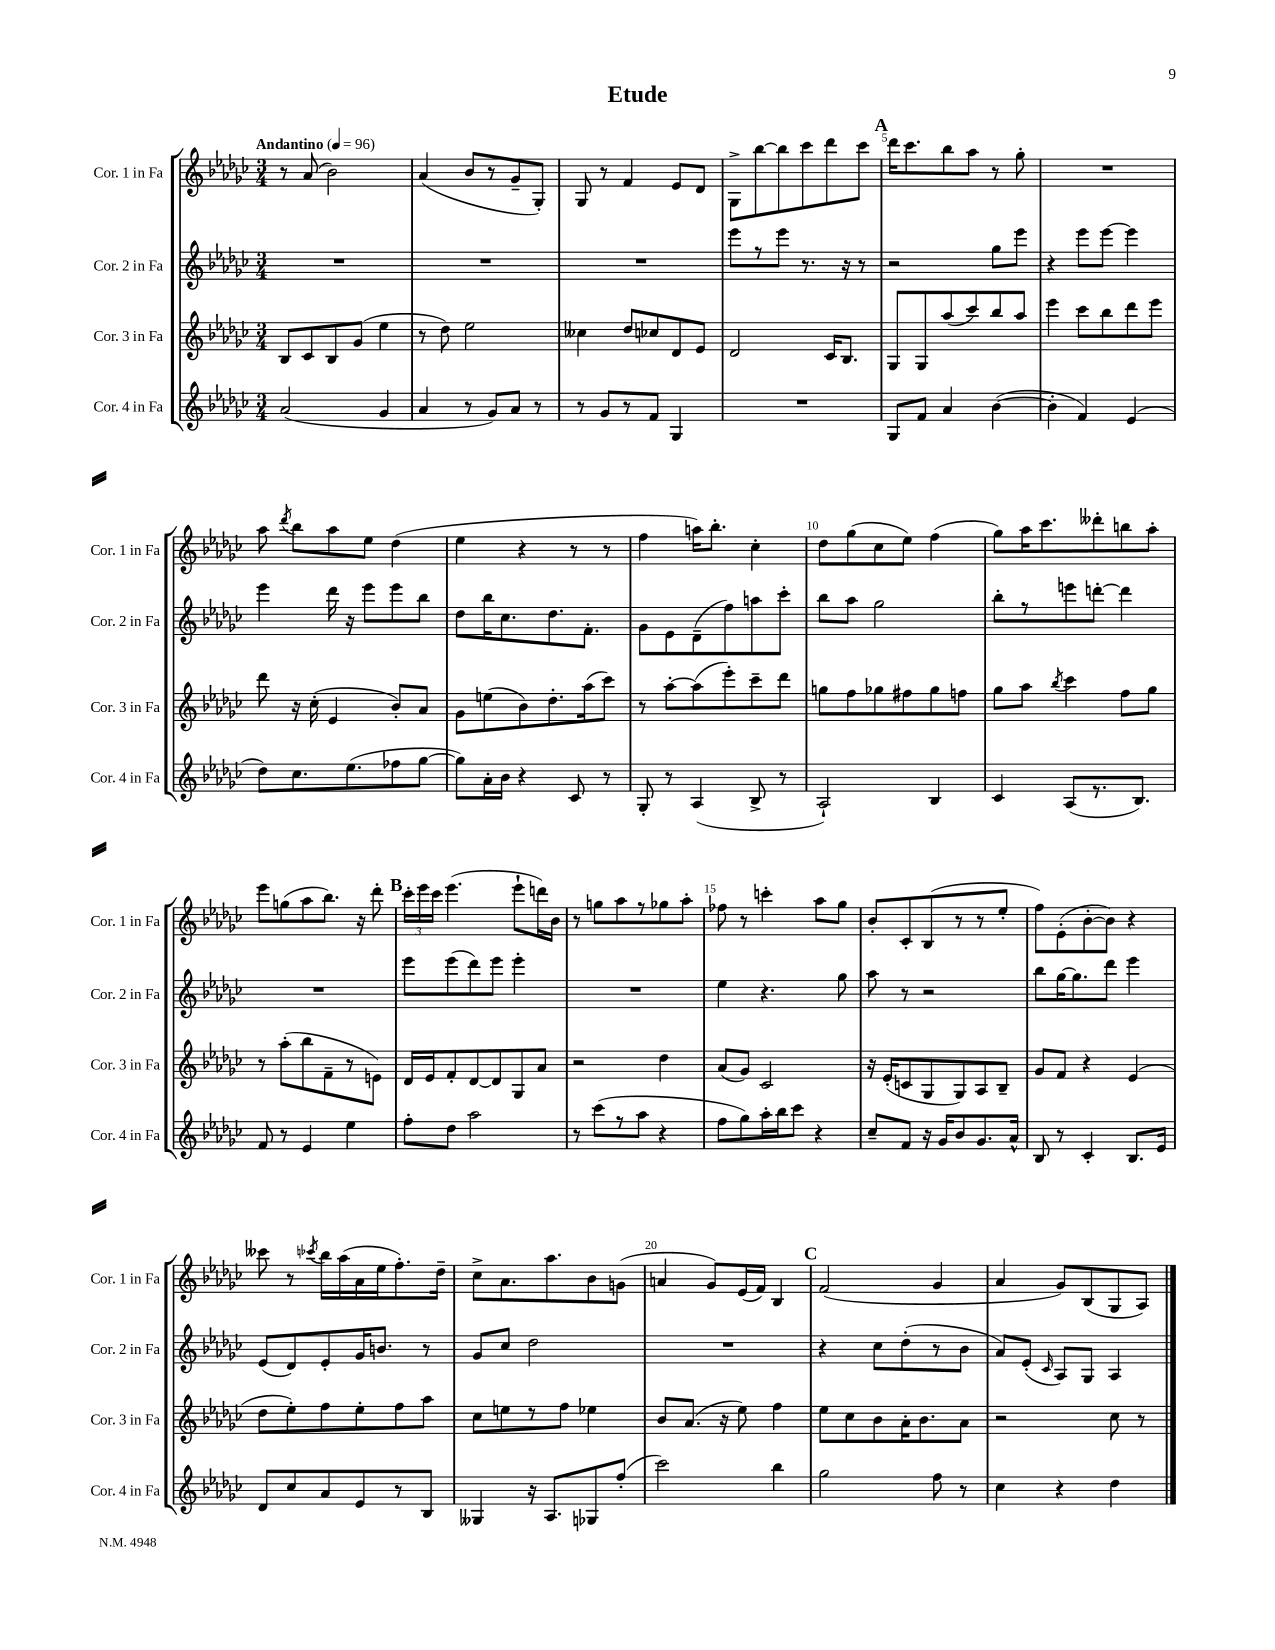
\header { title = "Etude" }
<<
\new StaffGroup <<
\new Staff = "s0" \with { instrumentName = "Cor. 1 in Fa" shortInstrumentName = "Cor. 1 in Fa" } {
    \clef treble \key ges \major \numericTimeSignature \time 3/4 \tempo "Andantino" 4 = 96
    \autoBeamOff r8 aes'8( bes'2) |
    aes'4( bes'8[ r8 ges'8-- ges8]-.) |
    ges8 r8 f'4 ees'8[ des'8] |
    ges8[-> bes''8~ bes''8 ces'''8 des'''8 ces'''8] |
    \mark \markup { \bold "A" } des'''16[ ces'''8. bes''8 aes''8] r8 ges''8-. |
    R2. |
    aes''8 \acciaccatura { des'''8 } bes''8[ aes''8 ees''8] des''4( |
    ees''4 r4 r8 r8 |
    f''4 a''16[) bes''8.]-. ces''4-. |
    des''8[ ges''8( ces''8 ees''8]) f''4( |
    ges''8[) aes''16 ces'''8. deses'''8-. b''8 aes''8]-. |
    ees'''8[ g''8( aes''8 bes''8.]) r16 des'''8-. |
    \mark \markup { \bold "B" } \tuplet 3/2 { ces'''16[-. ees'''16 ces'''16] } ees'''4.( ees'''8[-! d'''16) bes'16] |
    r8 g''8[ aes''8 r8 ges''8 aes''8]-. |
    fes''8 r8 c'''4-. aes''8[ ges''8] |
    bes'8[-. ces'8-. bes8( r8 r8 ees''8]-. |
    f''8[) ees'8-.( bes'8~-. bes'8]) r4 |
    ceses'''8 r8 \acciaccatura { ces'''8 } bes''16[ aes''16( aes'16 ees''16 f''8.-.) des''16]-- |
    ces''8[-> aes'8. aes''8. bes'8 g'8]( |
    a'4 ges'8[) ees'16( f'16]) bes4 |
    \mark \markup { \bold "C" } f'2( ges'4 |
    aes'4 ges'8[) bes8( ges8 aes8]) \bar "|." |
}
\new Staff = "s1" \with { instrumentName = "Cor. 2 in Fa" shortInstrumentName = "Cor. 2 in Fa" } {
    \clef treble \key ges \major \numericTimeSignature \time 3/4
    \autoBeamOff R2. |
    R2. |
    R2. |
    ees'''8[ r8 ees'''8] r8. r16 r8 |
    \mark \markup { \bold "A" } r2 ges''8[ ees'''8] |
    r4 ees'''8[ ees'''8]~ ees'''4 |
    ees'''4 des'''16 r16 ees'''8[ ees'''8 bes''8] |
    des''8[ bes''16 ces''8. des''8. f'8.]-. |
    ges'8[ ees'8 des'8--( f''8) a''8 ces'''8]-. |
    bes''8[ aes''8] ges''2 |
    bes''8[-. r8 e'''8 d'''8]~-. d'''4 |
    R2. |
    \mark \markup { \bold "B" } ees'''8[ ees'''8( des'''8) ees'''8] ees'''4-. |
    R2. |
    ees''4 r4. ges''8 |
    aes''8 r8 r2 |
    bes''8[ ges''16~ ges''8. des'''8] ees'''4 |
    ees'8[( des'8) ees'8-. ges'16 b'8.] r8 |
    ges'8[ ces''8] des''2 |
    R2. |
    \mark \markup { \bold "C" } r4 ces''8[ des''8-.( r8 bes'8] |
    aes'8[) ees'8]-.( \grace { ces'16 } aes8[) ges8] aes4 \bar "|." |
}
\new Staff = "s2" \with { instrumentName = "Cor. 3 in Fa" shortInstrumentName = "Cor. 3 in Fa" } {
    \clef treble \key ges \major \numericTimeSignature \time 3/4
    \autoBeamOff bes8[ ces'8 bes8 ges'8]( ees''4 |
    r8 des''8) ees''2 |
    ceses''4 des''8[ ces''8 des'8 ees'8] |
    des'2 ces'16[ bes8.] |
    \mark \markup { \bold "A" } ges8[ ges8 aes''8( ces'''8) bes''8 aes''8] |
    ees'''4 ces'''8[ bes''8 des'''8 ees'''8] |
    des'''8 r16 ces''16-.( ees'4 bes'8[-.) aes'8] |
    ges'8[ e''8( bes'8) des''8.-. aes''16( ces'''8]) |
    r8 aes''8[~-. aes''8( ees'''8-.) ces'''8-- des'''8] |
    g''8[ f''8 ges''8 fis''8 ges''8 f''8] |
    ges''8[ aes''8] \acciaccatura { bes''8 } ces'''4 f''8[ ges''8] |
    r8 aes''8[-.( bes''8 f'8-- r8 e'8]) |
    \mark \markup { \bold "B" } des'16[ ees'16 f'8-. des'8~ des'8 ges8 aes'8] |
    r2 des''4 |
    aes'8[( ges'8]) ces'2 |
    r16 ees'16[-.( c'8 ges8 ges8) aes8 bes8]-- |
    ges'8[ f'8] r4 ees'4( |
    des''8[ ees''8-.) f''8 ees''8-. f''8 aes''8] |
    ces''8[ e''8 r8 f''8] ees''4 |
    bes'8[ aes'8.]( r16 ees''8) f''4 |
    \mark \markup { \bold "C" } ees''8[ ces''8 bes'8 aes'16-. bes'8. aes'8] |
    r2 ces''8 r8 \bar "|." |
}
\new Staff = "s3" \with { instrumentName = "Cor. 4 in Fa" shortInstrumentName = "Cor. 4 in Fa" } {
    \clef treble \key ges \major \numericTimeSignature \time 3/4
    \autoBeamOff aes'2( ges'4 |
    aes'4 r8 ges'8[) aes'8] r8 |
    r8 ges'8[ r8 f'8] ges4 |
    R2. |
    \mark \markup { \bold "A" } ges8[ f'8] aes'4 bes'4~( |
    bes'4-. f'4) ees'4( |
    des''8[) ces''8. ees''8.( fes''8 ges''8]~ |
    ges''8[) aes'16-. bes'16] r4 ces'8 r8 |
    ges8-. r8 aes4( bes8-> r8 |
    aes2-!) bes4 |
    ces'4 aes8[( r8. bes8.]) |
    f'8 r8 ees'4 ees''4 |
    \mark \markup { \bold "B" } f''8[-. des''8] aes''2 |
    r8 ces'''8[( r8 aes''8] r4 |
    f''8[ ges''8) aes''16-. bes''16 ces'''8] r4 |
    ces''8[-- f'8] r16 ges'16[ bes'8 ges'8. aes'16]-^ |
    bes8 r8 ces'4-. bes8.[ ees'16] |
    des'8[ ces''8 aes'8 ees'8 r8 bes8] |
    geses4 r16 aes8.[ ges8 f''8]-.( |
    ces'''2) bes''4 |
    \mark \markup { \bold "C" } ges''2 f''8 r8 |
    ces''4 r4 des''4 \bar "|." |
}
>>
>>
\layout { \context { \Score \override BarNumber.break-visibility = ##(#f #t #t) barNumberVisibility = #(every-nth-bar-number-visible 5) } }
